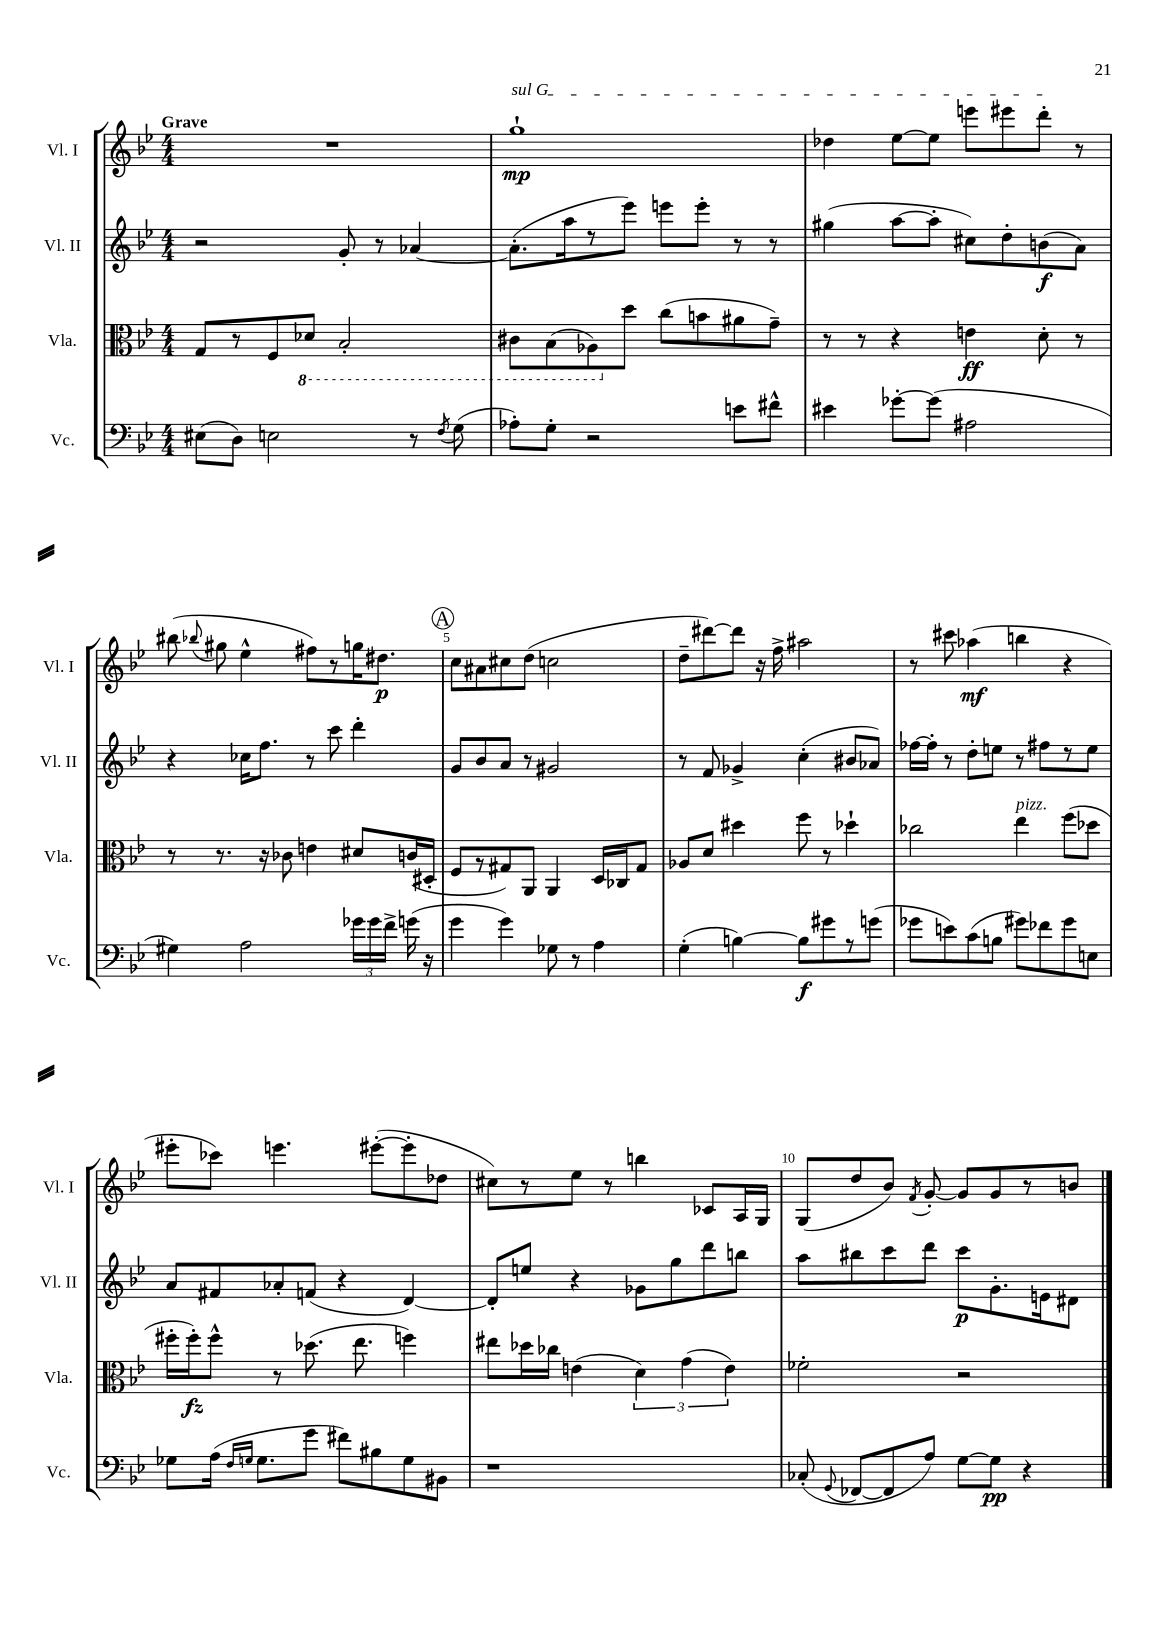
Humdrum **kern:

**kern	**dynam	**kern	**dynam	**kern	**dynam	**kern	**dynam
*part4	*part4	*part3	*part3	*part2	*part2	*part1	*part1
*staff4	*staff4	*staff3	*staff3	*staff2	*staff2	*staff1	*staff1
*I"Vc.	*	*I"Vla.	*	*I"Vl. II	*	*I"Vl. I	*
*I'Vc.	*	*I'Vla.	*	*I'Vl. II	*	*I'Vl. I	*
*clefF4	*	*clefC3	*	*clefG2	*	*clefG2	*
*k[b-e-]	*	*k[b-e-]	*	*k[b-e-]	*	*k[b-e-]	*
*M4/4	*	*M4/4	*	*M4/4	*	*M4/4	*
=1	=1	=1	=1	=1	=1	=1	=1
!	!	!	!	!	!	!LO:TX:a:B:t=Grave	!
(8E#X\L	.	8G/L	.	2r	.	1r	.
8D\J)	.	8r	.	.	.	.	.
2En\	.	8F/	.	.	.	.	.
*	*	*8ba	*	*	*	*	*
.	.	8D-X/J	.	.	.	.	.
.	.	2BB-'/	.	8g'/	.	.	.
.	.	.	.	8r	.	.	.
8r	.	.	.	[4a-X/	.	.	.
8qF/	.	.	.	.	.	.	.
(8G\	.	.	.	.	.	.	.
=2	=2	=2	=2	=2	=2	=2	=2
!	!	!	!	!	!	!LO:TX:a:i:t=sul G	!
8A-X'\L)	.	8C#X\L	.	(8.a-'\L]	.	1gg`	mp
8G'\J	.	(8BB-\	.	.	.	.	.
.	.	.	.	16aa\k	.	.	.
2r	.	8AA-X\)	.	8r	.	.	.
*	*	*X8ba	*	*	*	*	*
.	.	8dd\J	.	8eee-\J)	.	.	.
.	.	(8cc\L	.	8eeen\L	.	.	.
.	.	8bn\	.	8eee'\J	.	.	.
8en\L	.	8a#X\	.	8r	.	.	.
8f#X^^\J	.	8g~\J)	.	8r	.	.	.
=3	=3	=3	=3	=3	=3	=3	=3
4e#X\	.	8r	.	(4gg#X\	.	4dd-X\	.
.	.	8r	.	.	.	.	.
[8g-X'\L	.	4r	.	[8aa\L	.	[8ee-\L	.
(8g-\J]	.	.	.	8aa'\J]	.	8ee-\J]	.
2A#X\	.	4en\	ff	8cc#X\L)	.	8eeen\L	.
.	.	.	.	8dd'\	.	8eee#X\	.
.	.	8d'\	.	(8bn\	f	8ddd'\J	.
.	.	8r	.	8a\J)	.	8r	.
!!LO:LB:g=z
=4	=4	=4	=4	=4	=4	=4	=4
4G#X\)	.	8r	.	4r	.	(8bb#X\	.
.	.	.	.	.	.	8qqbb-X/	.
.	.	8.r	.	.	.	8gg#X\	.
2A\	.	.	.	16cc-X\KL	.	4ee-^^\	.
.	.	16r	.	8.ff\J	.	.	.
.	.	8c-X\	.	.	.	.	.
.	.	4en\	.	8r	.	8ff#X\L)	.
.	.	.	.	8ccc\	.	8r	.
24g-X\LL	.	8d#X/L	.	4ddd'\	.	16ggn\K	.
24g-\	.	.	.	.	.	.	.
.	.	.	.	.	.	8.dd#X\J	p
24f^\JJ	.	.	.	.	.	.	.
(16gn\	.	(16cn/L	.	.	.	.	.
16r	.	16D#X'/JJ	.	.	.	.	.
!!LO:REH:place=s1:t=A
=5	=5	=5	=5	=5	=5	=5	=5
4g\	.	8F/L	.	8g/L	.	8cc\L	.
.	.	8r	.	8b-/	.	8a#X\	.
4g\)	.	8G#X/)	.	8a/J	.	8cc#X\	.
.	.	8AA/J	.	8r	.	(8dd\J	.
8G-X\	.	4AA/	.	2g#X/	.	2ccn\	.
8r	.	.	.	.	.	.	.
4A\	.	16D/LL	.	.	.	.	.
.	.	16C-X/J	.	.	.	.	.
.	.	8G#/J	.	.	.	.	.
=6	=6	=6	=6	=6	=6	=6	=6
(4G'\	.	8A-X/L	.	8r	.	8dd~\L	.
.	.	8d/J	.	8f/	.	[8ddd#X\)	.
[4Bn\)	.	4dd#X\	.	4g-X^/	.	8ddd#\J]	.
.	.	.	.	.	.	16r	.
.	.	.	.	.	.	16ff^\	.
8B\L]	f	8ff\	.	(4cc'\	.	2aa#X\	.
8g#X\	.	8r	.	.	.	.	.
8r	.	4dd-X`\	.	8b#X/L	.	.	.
(8gn\J	.	.	.	8a-X/J)	.	.	.
=7	=7	=7	=7	=7	=7	=7	=7
8g-X\L	.	2cc-X\	.	[16ff-X\LL	.	8r	.
.	.	.	.	16ff-'\JJ]	.	.	.
8en\)	.	.	.	8r	.	8ccc#X\	.
(8c\	.	.	.	8dd'\L	.	(4aa-X\	mf
8Bn\J	.	.	.	8een\J	.	.	.
!	!	!LO:TX:a:i:t=pizz.	!	!	!	!	!
8g#X\L)	.	4ee-\	.	8r	.	4bbn\	.
8f-X\	.	.	.	8ff#X\L	.	.	.
8g#\	.	(8ff\L	.	8r	.	4r	.
8En\J	.	8dd-X\J	.	8ee\J	.	.	.
!!LO:LB:g=z
=8	=8	=8	=8	=8	=8	=8	=8
8G-X\L	.	16ff#X'\LL	.	8a/L	.	8eee#X'\L	.
.	.	16ff#'\J)	fz	.	.	.	.
(16A\Jk	.	8ff#^^\J	.	8f#X/	.	8ccc-X\J)	.
16qqF/LL	.	.	.	.	.	.	.
16qqGn/JJ	.	.	.	.	.	.	.
8.G\L	.	.	.	.	.	.	.
.	.	8r	.	8a-X'/	.	4.eeen\	.
8g\J	.	(8.dd-X\	.	(8fn/J	.	.	.
8f#X\L)	.	.	.	4r	.	.	.
.	.	8.ee-\	.	.	.	.	.
8B#X\	.	.	.	.	.	([8eee#X'\L	.
8G\	.	4ffn\)	.	[4d/)	.	8eee#'\]	.
8BB#X\J	.	.	.	.	.	8dd-X\J	.
=9	=9	=9	=9	=9	=9	=9	=9
1r	.	8ee#X\L	.	8d'/L]	.	8cc#X\L)	.
.	.	16dd-X\L	.	8een/J	.	8r	.
.	.	16cc-X\JJ	.	.	.	.	.
.	.	(4en\	.	4r	.	8ee-\J	.
.	.	.	.	.	.	8r	.
.	.	6d\)	.	8g-X\L	.	4bbn\	.
.	.	.	.	8gg\	.	.	.
.	.	(6g\	.	.	.	.	.
.	.	.	.	8ddd\	.	8c-X/L	.
.	.	6e\)	.	.	.	.	.
.	.	.	.	8bbn\J	.	16A/L	.
.	.	.	.	.	.	16G/JJ	.
=10	=10	=10	=10	=10	=10	=10	=10
(8C-X'/	.	2f-X'\	.	8aa\L	.	(8G/L	.
8qqGG/	.	.	.	.	.	.	.
[8FF-X/L	.	.	.	8bb#X\	.	8dd/	.
8FF-/]	.	.	.	8ccc\	.	8b-/J)	.
.	.	.	.	.	.	8qf/	.
8A/J)	.	.	.	8ddd\J	.	[8g'/	.
[8G\L	.	2r	.	8ccc\L	p	8g/L]	.
8G\J]	pp	.	.	8.g'\	.	8g/	.
4r	.	.	.	.	.	8r	.
.	.	.	.	16en\k	.	.	.
.	.	.	.	8d#X\J	.	8bn/J	.
==	==	==	==	==	==	==	==
*-	*-	*-	*-	*-	*-	*-	*-
